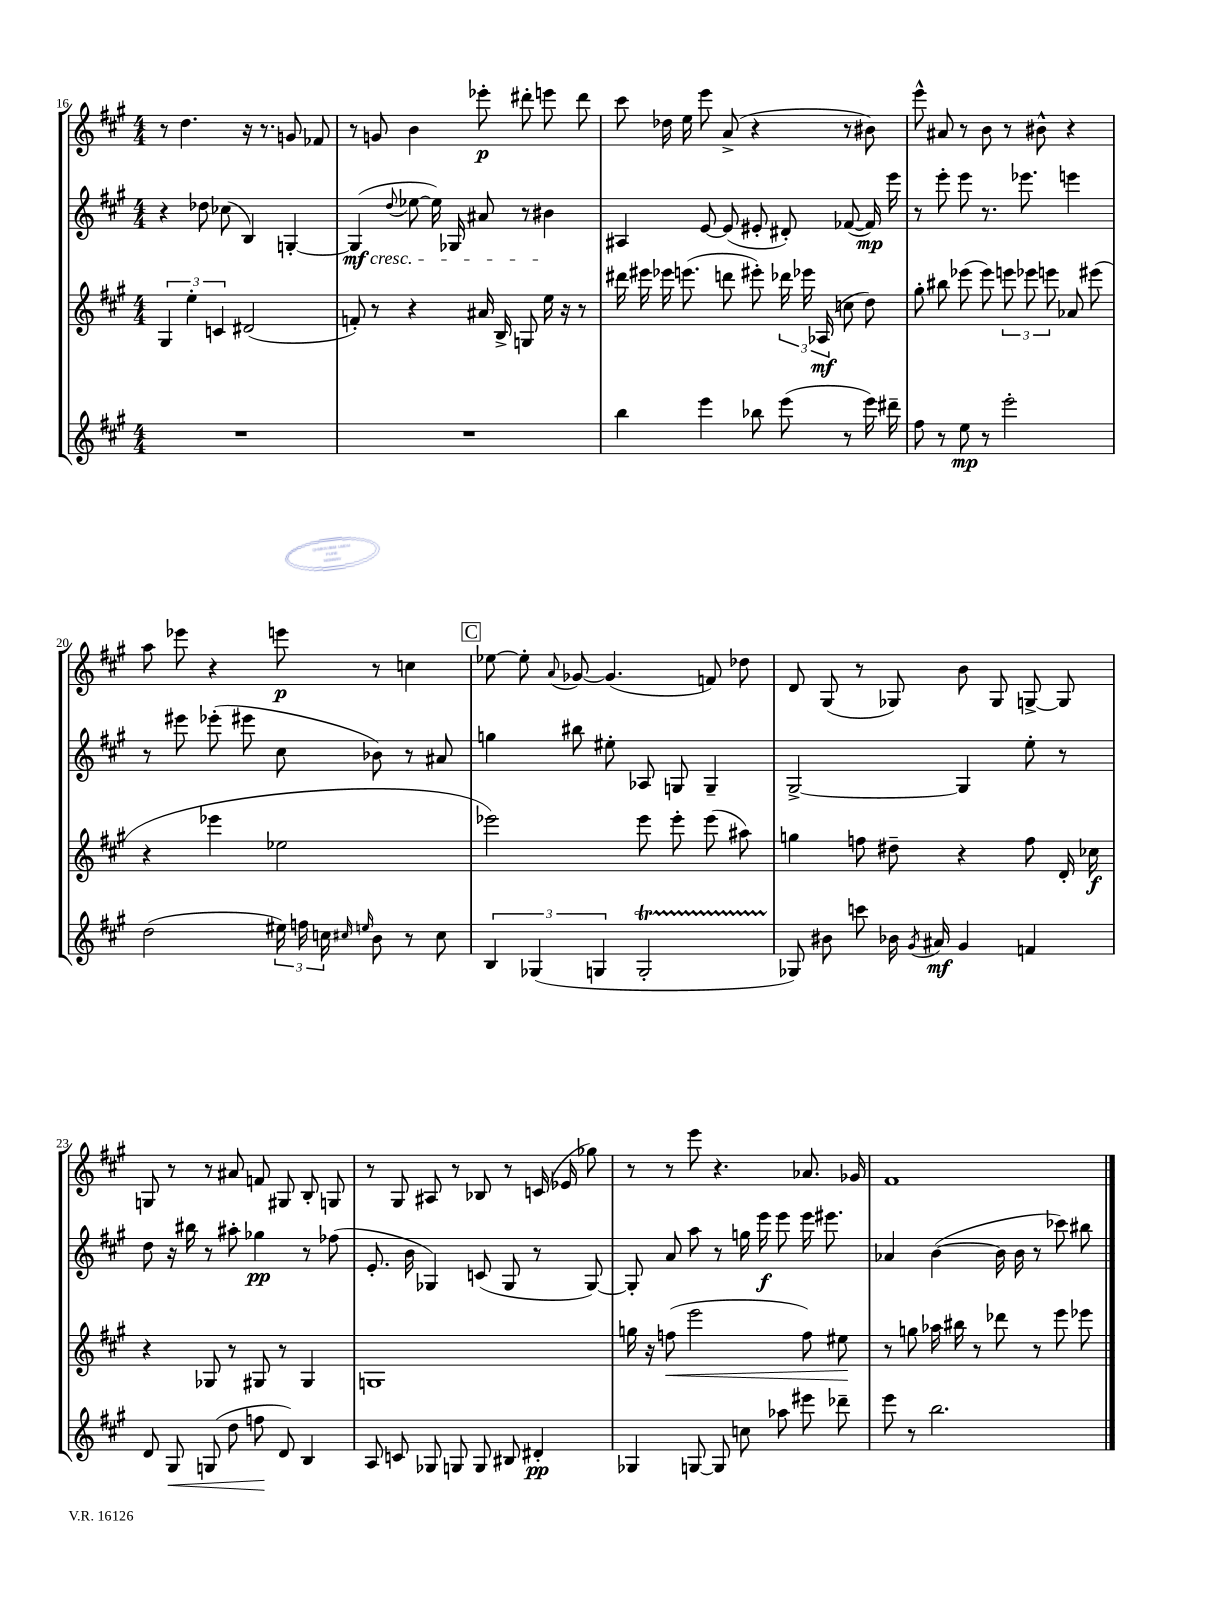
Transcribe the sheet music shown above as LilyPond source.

<<
\new StaffGroup <<
\new Staff = "s0" {
    \clef treble \key a \major \numericTimeSignature \time 4/4
    \autoBeamOff r8 d''4. r16 r8. g'8 fes'8 |
    r8 g'8 b'4 ees'''8-.\p dis'''8-. e'''8 dis'''8 |
    cis'''8 des''16 e''16 e'''8 a'8->( r4 r8 bis'8) |
    e'''8-^ ais'8 r8 b'8 r8 bis'8-^ r4 |
    a''8 ees'''8 r4 e'''8\p r8 c''4 |
    \mark \markup { \box "C" } ees''8~ ees''8-. \appoggiatura { a'8 } ges'8~ ges'4.( f'8) des''8 |
    d'8 gis8( r8 ges8) b'8 ges8 g8~-> g8 |
    g8 r8 r8 ais'8 f'8 gis8 b8-. g8 |
    r8 gis8 ais8 r8 bes8 r8 c'16( ees'16 ges''8) |
    r8 r8 e'''8 r4. aes'8. ges'16 |
    fis'1 \bar "|." |
}
\new Staff = "s1" {
    \clef treble \key a \major \numericTimeSignature \time 4/4
    \autoBeamOff r4 des''8 ces''8( b4) g4~-. |
    g4\mf\cresc( \appoggiatura { d''8 } ees''8~ ees''16) ges16 ais'8 r8 bis'4\! |
    ais4 e'8~ e'8( eis'8-. dis'8-.) fes'8~( fes'16\mp) e'''16 |
    r8 e'''8-. e'''8 r8. ees'''8. e'''4 |
    r8 eis'''8 ees'''8-.( eis'''8 cis''8 bes'8) r8 ais'8 |
    \mark \markup { \box "C" } g''4 bis''8 eis''8-. aes8 g8 g4-- |
    gis2~-> gis4 e''8-. r8 |
    d''8 r16 bis''16 r8 ais''8-. ges''4\pp r8 fes''8( |
    e'8.-. b'16 ges4) c'8( ges8 r8 ges8~) |
    ges8-. a'8 a''8 r8 g''16 e'''16\f e'''8 e'''16 eis'''8. |
    aes'4 b'4~( b'16 b'16 r8 ces'''8) bis''8 \bar "|." |
}
\new Staff = "s2" {
    \clef treble \key a \major \numericTimeSignature \time 4/4
    \autoBeamOff \tuplet 3/2 { gis4 e''4-. c'4 } dis'2( |
    f'8-.) r8 r4 ais'16 b16-> g8 e''16 r16 r8 |
    dis'''16 eis'''16 ees'''16 e'''8.( d'''8 eis'''8-.) \tuplet 3/2 { des'''16 ees'''16 aes16\mf( } c''8 d''8) |
    gis''8-. bis''8 ees'''8( ees'''8) \tuplet 3/2 { e'''8 ees'''8 e'''8 } aes'8 eis'''8( |
    r4 ees'''4 ees''2 |
    \mark \markup { \box "C" } ees'''2) ees'''8 ees'''8-. ees'''8( ais''8) |
    g''4 f''8 dis''8-- r4 f''8 d'16-. ces''16\f |
    r4 ges8 r8 gis8 r8 gis4 |
    g1 |
    g''16 r16 f''8\<( e'''2 f''8) eis''8\! |
    r8 g''8 aes''16 bis''16 r8 des'''8 r8 e'''8 ees'''8 \bar "|." |
}
\new Staff = "s3" {
    \clef treble \key a \major \numericTimeSignature \time 4/4
    \autoBeamOff R1 |
    R1 |
    b''4 e'''4 bes''8 e'''8( r8 e'''16) dis'''16-- |
    fis''8 r8 e''8\mp r8 e'''2-. |
    d''2( \tuplet 3/2 { eis''16) f''16 c''16 } \grace { cis''16 e''16 } b'8 r8 cis''8 |
    \mark \markup { \box "C" } \tuplet 3/2 { b4 ges4( g4 } g2-.\startTrillSpan |
    ges8\stopTrillSpan) bis'8 c'''8 bes'16 \acciaccatura { gis'8 } ais'16\mf gis'4 f'4 |
    d'8 gis8\< g8( d''8 f''8\! d'8) b4 |
    a8 c'8 ges8 g8 g8 bis8 dis'4-.\pp |
    ges4 g8~ g8 c''8 aes''8 eis'''8 des'''8-- |
    e'''8 r8 b''2. \bar "|." |
}
>>
>>
\layout { \context { \Score currentBarNumber = #16 } }
